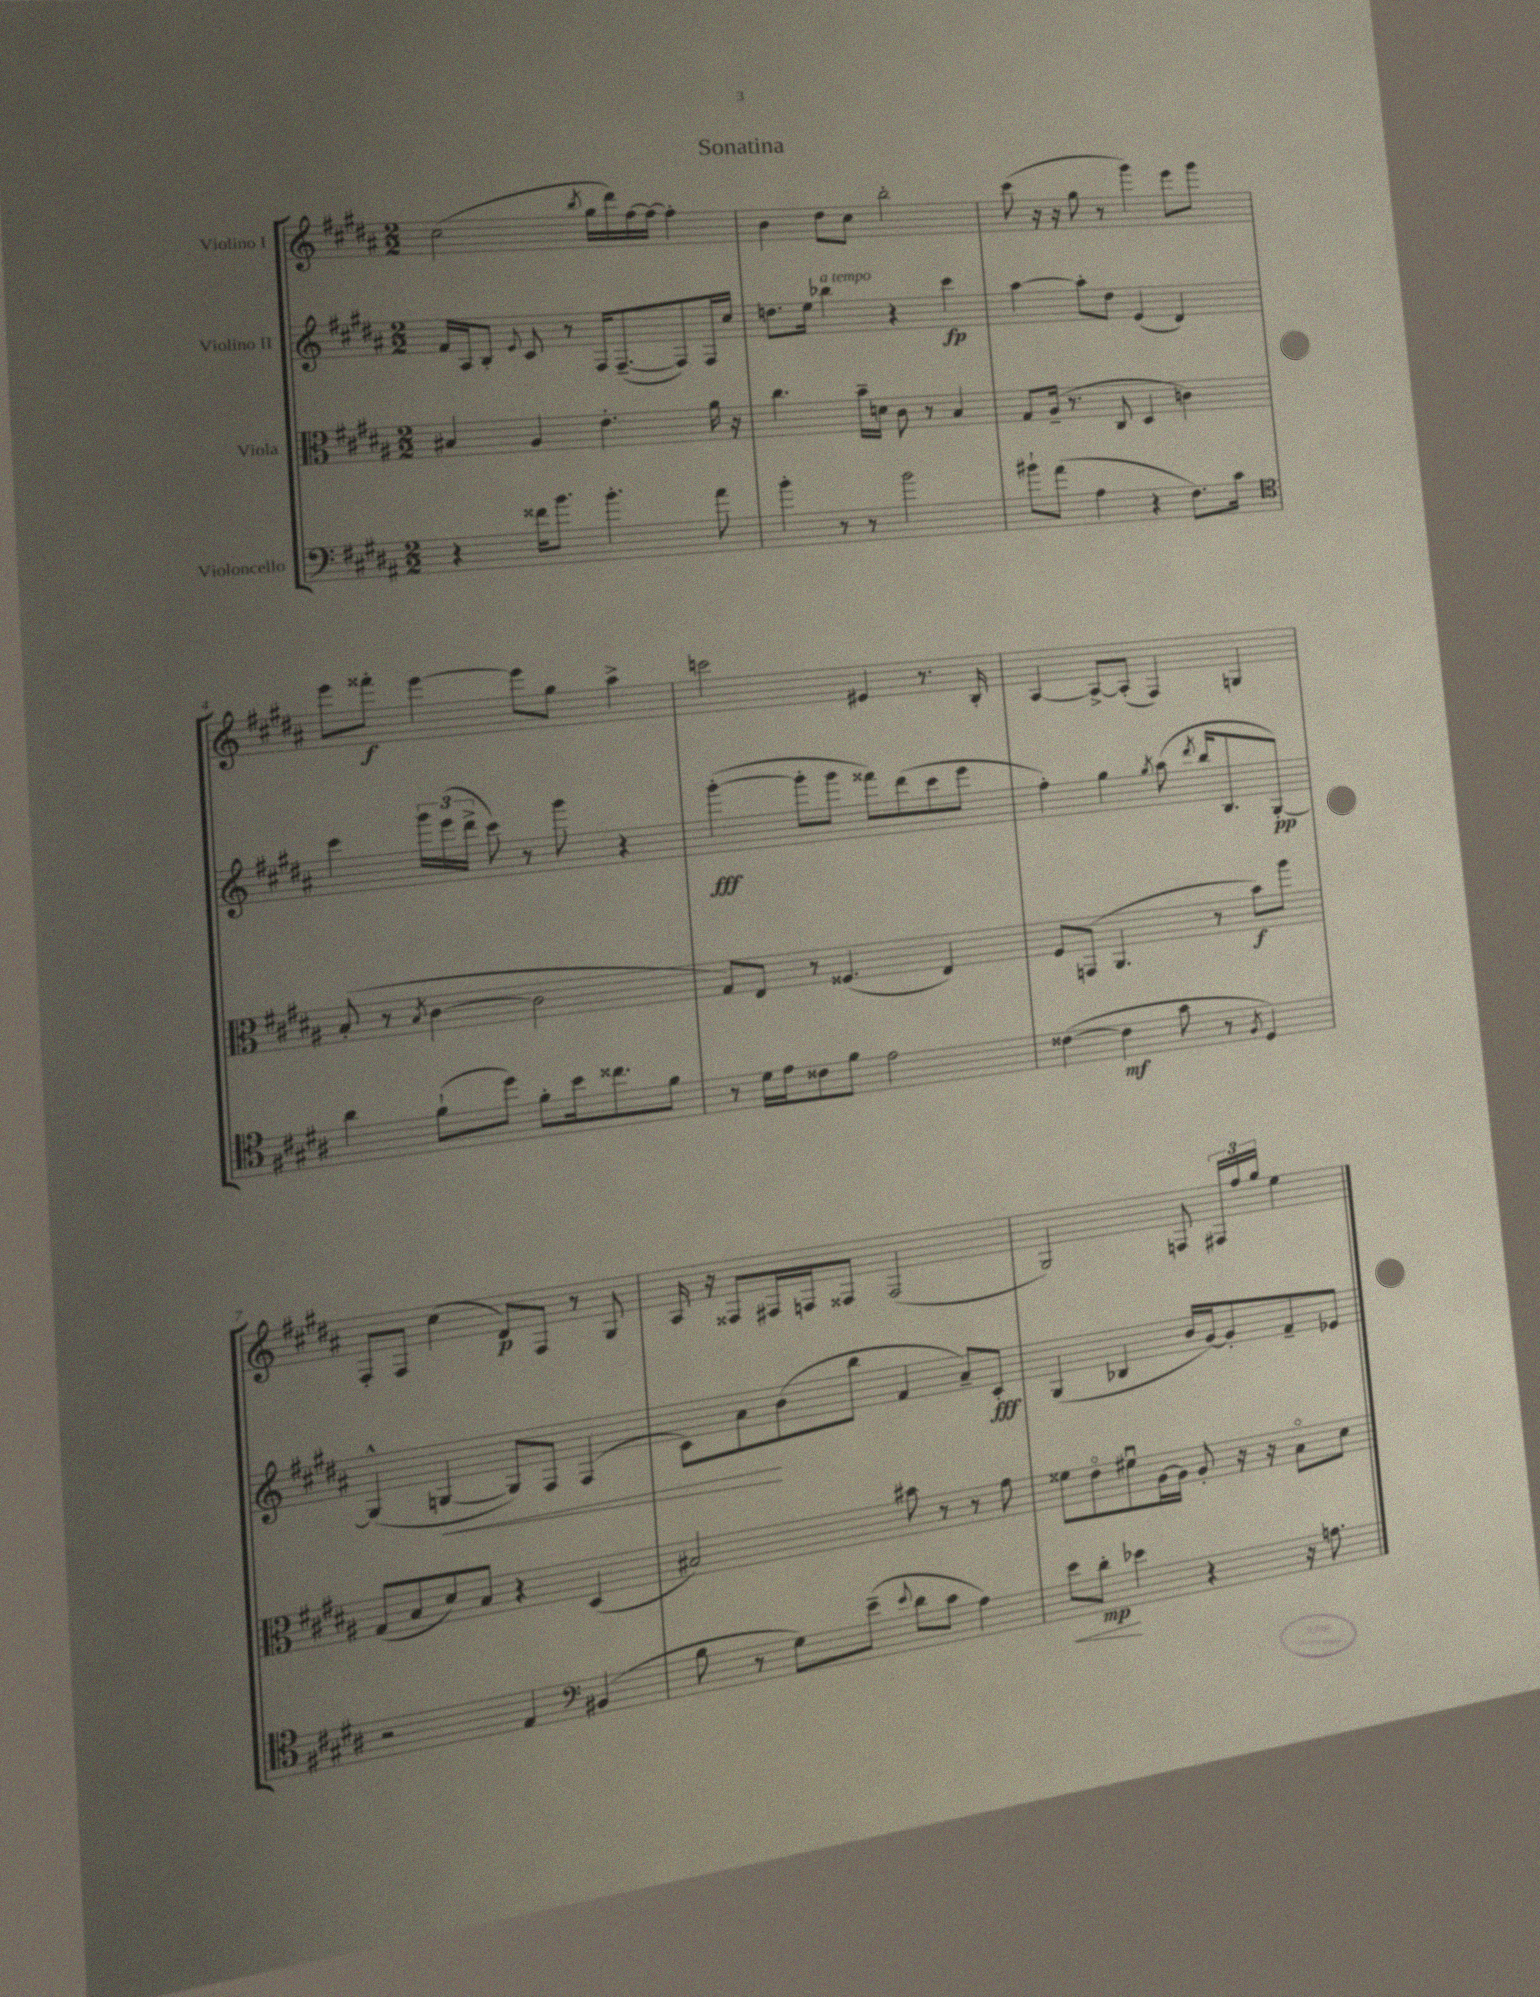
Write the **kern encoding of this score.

**kern	**kern	**kern	**kern
*staff4	*staff3	*staff2	*staff1
*clefF4	*clefC3	*clefG2	*clefG2
*k[f#c#g#d#a#]	*k[f#c#g#d#a#]	*k[f#c#g#d#a#]	*k[f#c#g#d#a#]
*M2/2	*M2/2	*M2/2	*M2/2
4r	4B#	16f#	(2cc#
.	.	16A#	.
.	.	8B'	.
.	.	8qqe	.
16f##	4A#	8c#	.
8.b	.	.	.
.	.	8r	.
.	.	.	8qbb
4.b'	4.e'	16F#	16gg#
.	.	([8.F#~	16ddd#)
.	.	.	[16ff#
.	.	.	16ff#_
.	.	8F#])	4ff#']
8a#	16a#	16F#	.
.	16r	16cc#	.
=	=	=	=
4b'	4.cc#	8.dd	4b
.	.	16ee	.
8r	.	4bb-	8dd#
8r	16b~	.	8cc#
.	16d	.	.
2b	8c#	4r	2bb'
.	8r	.	.
.	4B	4ccc#	.
=	=	=	=
8b#`	8G#	[4aa#	(8ccc#
(8a#	(16A#~	.	16r
.	8.r	.	16r
4A#	.	8aa#']	8gg#
.	8C#	8dd#	8r
4r	4D#	(4e	4ggg#)
8.F#)	4c)	4d#)	8eee
.	.	.	8ggg#
16c#	.	.	.
=	=	=	=
*clefC4	*	*	*
4a#	(8B'	4ccc#	8eee
.	8r	.	8fff##'
.	8qB	.	.
(8f#`	[4c#	24ggg#	[4eee
.	.	(24eee	.
.	.	24ddd#^	.
8dd#)	.	8ccc#)	.
8f#'	2c#]	8r	8eee]
16b	.	8ggg#	8gg#
8.cc##	.	.	.
.	.	4r	4aa#^
8f#	.	.	.
=	=	=	=
8r	8G#)	([4ggg#'	2ccc
16d#	8E	.	.
16e	.	.	.
8c##	8r	8ggg#']	.
8f#	(4.F##	8ggg#	.
2e	.	8fff##)	4e#
.	.	(8ddd#	.
.	4E)	8ccc#	8.r
.	.	8eee	.
.	.	.	16B'
=	=	=	=
([4c##	8F#	4ff#')	[4A#
.	(8GG	.	.
4c##]	4.AA#	4gg#	8A#^_
.	.	.	(8A#']
.	.	8qgg#	.
8g#	.	(8aa#	4F#)
.	.	8qddd#	.
8r	8r	16bb	.
.	.	8.B	.
8qF#	.	.	.
4D#)	8b)	.	4G
.	8aa#	[8G#')	.
=	=	=	=
2r	(8G#	(4G#^^]	8F#'
.	8B	.	8F#
.	8d#)	[4G	(4cc#
.	8B	.	.
4E	4r	8G])	8d#)
.	.	8F#	8F#
*clefF4	*	*	*
(4BB#	(4D#	(4F#	8r
.	.	.	8G#
=	=	=	=
8B	2B#)	8c#)	16A#
.	.	.	16r
8r	.	8a#	8F##
8G#)	.	(8b	16F#
.	.	.	16F
(8e~	.	8bb	8F##
8qqe	.	.	.
8d#	8b#	4f#	(2F##
8c#	8r	.	.
4A#)	8r	8a#~)	.
.	8g#	8c#'	.
=	=	=	=
8e	8f##	(4G#	2G#)
8d#'	8eo	.	.
4e-	8f#u	4B-	.
.	[16A#	.	.
.	16A#]	.	.
4r	8A#'	16b	8F
.	.	[16g#)	.
.	16r	8g#']	24F#
.	.	.	24ff#
.	16r	.	.
.	.	.	24gg#
16r	8Bo	8f#~	4ee
8.A	.	.	.
.	8d#	8e-	.
==	==	==	==
*-	*-	*-	*-
